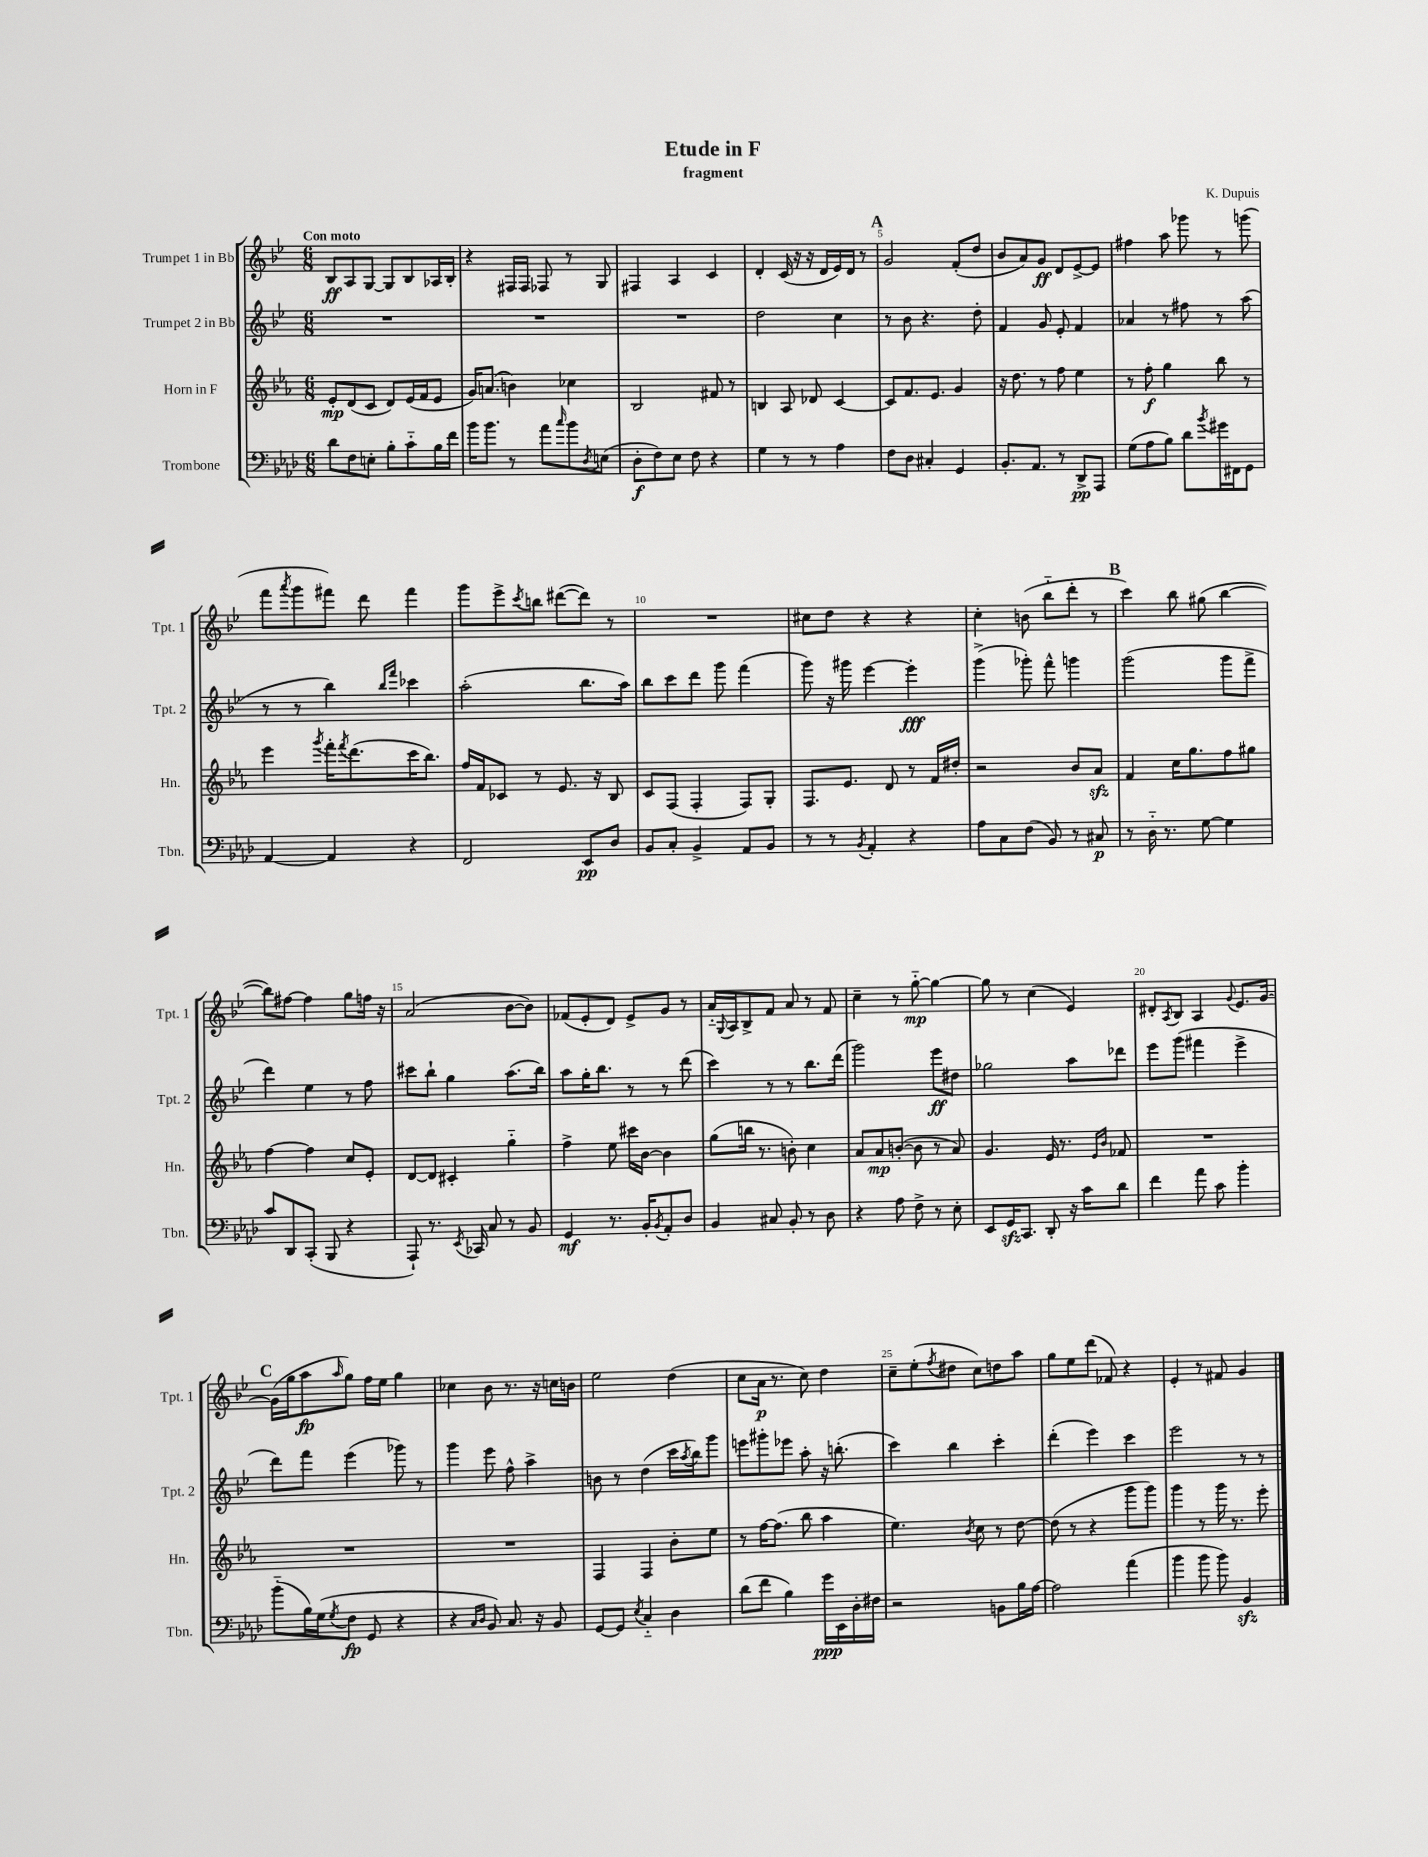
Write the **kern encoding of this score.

**kern	**dynam	**kern	**dynam	**kern	**dynam	**kern	**dynam
*part4	*part4	*part3	*part3	*part2	*part2	*part1	*part1
*staff4	*staff4	*staff3	*staff3	*staff2	*staff2	*staff1	*staff1
*I"Trombone	*	*I"Horn in F	*	*I"Trumpet 2 in Bb	*	*I"Trumpet 1 in Bb	*
*I'Tbn.	*	*I'Hn.	*	*I'Tpt. 2	*	*I'Tpt. 1	*
*clefF4	*	*clefG2	*	*clefG2	*	*clefG2	*
*k[b-e-a-d-]	*	*k[b-e-a-]	*	*k[b-e-]	*	*k[b-e-]	*
*M6/8	*	*M6/8	*	*M6/8	*	*M6/8	*
=1	=1	=1	=1	=1	=1	=1	=1
!	!	!	!	!	!	!LO:TX:a:B:t=Con moto	!
8d-\L	.	8e-'/L	mp	2.r	.	8B-/L	ff
8F\	.	(8d/	.	.	.	8A/	.
8En'\J	.	8c/J	.	.	.	[8G/J	.
8B-'\L	.	8d/L)	.	.	.	8G/L]	.
8c\	.	(16e-/L	.	.	.	8B-/	.
.	.	16f/J	.	.	.	.	.
16B-\L	.	8e-/J	.	.	.	16A-X/L	.
16f\JJ	.	.	.	.	.	16B-'/JJ	.
=2	=2	=2	=2	=2	=2	=2	=2
16b-\KL	.	16g/KL)	.	2.r	.	4r	.
8.b-\J	.	(8.an/J	.	.	.	.	.
8r	.	4bn\)	.	.	.	16F#X/LL	.
.	.	.	.	.	.	16F#/JJ	.
8a-\L	.	.	.	.	.	8F-X/	.
16qqcc/	.	.	.	.	.	.	.
8b-\	.	4cc-X\	.	.	.	8r	.
8qD-/	.	.	.	.	.	.	.
(8En\J	.	.	.	.	.	8G/	.
=3	=3	=3	=3	=3	=3	=3	=3
8D-'\L	f	2B-/	.	2.r	.	4F#X/	.
8F\)	.	.	.	.	.	.	.
8E-\J	.	.	.	.	.	4A/	.
8F\	.	.	.	.	.	.	.
4r	.	8f#X/	.	.	.	4c/	.
.	.	8r	.	.	.	.	.
=4	=4	=4	=4	=4	=4	=4	=4
4G\	.	4Bn/	.	2dd\	.	4d'/	.
8r	.	8A-/	.	.	.	(16c/	.
.	.	.	.	.	.	16r	.
8r	.	8d-X/	.	.	.	16r	.
.	.	.	.	.	.	16d/LL	.
4A-\	.	[4c/	.	4cc\	.	16e-/)	.
.	.	.	.	.	.	16d/JJ	.
.	.	.	.	.	.	8r	.
!!LO:REH:place=s1:t=A
=5	=5	=5	=5	=5	=5	=5	=5
8F\L	.	8c/L]	.	8r	.	2g/	.
8D-\J	.	8.f/	.	8b-\	.	.	.
4C#X'/	.	.	.	4.r	.	.	.
.	.	8.e-/J	.	.	.	.	.
4GG/	.	4g/	.	.	.	(8f'/L	.
.	.	.	.	8dd'\	.	8dd/J	.
=6	=6	=6	=6	=6	=6	=6	=6
8.BB-'/L	.	16r	.	4f/	.	8b-/L	.
.	.	8.dd\	.	.	.	.	.
.	.	.	.	.	.	8a/)	.
8.AA-/J	.	.	.	.	.	.	.
.	.	8r	.	8g/	.	8g/J	ff
8r	.	8ff\	.	8e-'/	.	8d/L	.
8DD-^/L	pp	4ee-\	.	4f/	.	[8e-^/	.
8AAA-/J	.	.	.	.	.	8e-/J]	.
=7	=7	=7	=7	=7	=7	=7	=7
(8G\L	.	8r	.	4a-X/	.	4ff#X\	.
8A-\	.	8ff'\	f	.	.	.	.
8B-\J)	.	4gg\	.	8r	.	8aa\	.
8d-\L	.	.	.	8ff#X\	.	8ggg-X\	.
8qb-/	.	.	.	.	.	.	.
16g#X\L	.	8bb-\	.	8r	.	8r	.
16FF#X\J	.	.	.	.	.	.	.
8GG\J	.	8r	.	(8aa\	.	(8gggn\	.
!!LO:LB:g=z
=8	=8	=8	=8	=8	=8	=8	=8
[4AA-/	.	4eee-\	.	8r	.	8fff\L	.
.	.	.	.	.	.	8qaaa/	.
.	.	.	.	8r	.	8ggg\	.
.	.	8qggg/	.	.	.	.	.
4AA-/]	.	16fff'\KL	.	4bb-\)	.	8fff#X\J)	.
.	.	8qfff/	.	.	.	.	.
.	.	(8.ddd\	.	.	.	.	.
.	.	.	.	.	.	8ddd\	.
.	.	.	.	16qqbb-/LL	.	.	.
.	.	.	.	16qqfff/JJ	.	.	.
4r	.	16ccc\K	.	4ccc-X\	.	4fff#\	.
.	.	8.bb-\J)	.	.	.	.	.
=9	=9	=9	=9	=9	=9	=9	=9
2FF/	.	16ff/LL	.	(2aa'\	.	8ggg\L	.
.	.	16f/J	.	.	.	.	.
.	.	8c-X/J	.	.	.	8eee-^\	.
.	.	.	.	.	.	8qccc/	.
.	.	8r	.	.	.	8bbn\J	.
.	.	8.e-/	.	.	.	([8ddd#X\L	.
8EE-/L	pp	.	.	8.bb-\L	.	8ddd#\J])	.
.	.	16r	.	.	.	.	.
8D-/J	.	8B-/	.	.	.	8r	.
.	.	.	.	16aa\Jk)	.	.	.
=10	=10	=10	=10	=10	=10	=10	=10
8BB-/L	.	8c/L	.	8bb-\L	.	2.r	.
8C'/J	.	(8F/J	.	8ccc\	.	.	.
4BB-^/	.	4F'/	.	8ddd\J	.	.	.
.	.	.	.	8ggg\	.	.	.
8AA-/L	.	8F/L)	.	(4fff\	.	.	.
8BB-/J	.	8G'/J	.	.	.	.	.
=11	=11	=11	=11	=11	=11	=11	=11
8r	.	8.F/L	.	8ggg\)	.	8cc#X\L	.
8r	.	.	.	16r	.	8dd\J	.
.	.	8.e-/J	.	16ggg#X\	.	.	.
8qBB-/	.	.	.	.	.	.	.
4AA-'/	.	.	.	[4eee-\	.	4r	.
.	.	8d/	.	.	.	.	.
4r	.	8r	.	4eee-'\]	fff	4r	.
.	.	16f/LL	.	.	.	.	.
.	.	16dd#X'/JJ	.	.	.	.	.
=12	=12	=12	=12	=12	=12	=12	=12
8A-\L	.	2r	.	(4ggg^\	.	4cc'\	.
8C\	.	.	.	.	.	.	.
(8F\J	.	.	.	8ggg-X'\)	.	(8bn\	.
8BB-/)	.	.	.	8fff^^\	.	8bb-\L	.
8r	.	8b-/L	.	4gggn\	.	8ddd'\J	.
8C#X/	p	8a-zz/J	.	.	.	8r	.
!!LO:REH:place=s1:t=B
=13	=13	=13	=13	=13	=13	=13	=13
8r	.	4f/	.	(2ggg\	.	4ccc\)	.
16D-\	.	.	.	.	.	.	.
8.r	.	.	.	.	.	.	.
.	.	16cc\KL	.	.	.	8bb-\	.
.	.	8.gg\	.	.	.	.	.
[8G\	.	.	.	.	.	(8gg#X\	.
4G\]	.	8ff\	.	8ggg\L	.	[4bb-\	.
.	.	8gg#X\J	.	8fff^\J	.	.	.
!!LO:LB:g=z
=14	=14	=14	=14	=14	=14	=14	=14
8c/L	.	[4ff\	.	4ddd\)	.	8bb-\L])	.
8DD-/	.	.	.	.	.	[8ff#X\J	.
(8CC'/J	.	4ff\]	.	4ee-\	.	4ff#\]	.
8BBB-/	.	.	.	.	.	.	.
4r	.	8cc/L	.	8r	.	8gg\L	.
.	.	8e-'/J	.	8ff\	.	16ffn\Jk	.
.	.	.	.	.	.	16r	.
=15	=15	=15	=15	=15	=15	=15	=15
8AAA-`/)	.	[8d/L	.	8ccc#X\L	.	(2a/	.
8.r	.	8d/J]	.	8bb-`\J	.	.	.
.	.	4c#X'/	.	4gg\	.	.	.
8qEE-/	.	.	.	.	.	.	.
16CC-X/	.	.	.	.	.	.	.
8C/	.	.	.	.	.	.	.
8r	.	4gg\	.	(8.aa\L	.	[8b-\L	.
8BB-/	.	.	.	.	.	8b-\J])	.
.	.	.	.	16bb-\Jk)	.	.	.
=16	=16	=16	=16	=16	=16	=16	=16
4GG/	mf	4ff^\	.	8aa\L	.	(8f-X/L	.
.	.	.	.	16gg'\K	.	8e-'/	.
.	.	.	.	8.bb-\J	.	.	.
8.r	.	8ee-\	.	.	.	8d/J)	.
.	.	16ccc#X\LL	.	8r	.	8e-^/L	.
16BB-'/KL	.	[16b-\JJ	.	.	.	.	.
8qBB-/	.	.	.	.	.	.	.
8AA-'/	.	4b-\]	.	8r	.	8g/J	.
8D-/J	.	.	.	(8ddd\	.	8r	.
=17	=17	=17	=17	=17	=17	=17	=17
4BB-/	.	(8gg\L	.	4ccc\)	.	16a/LL	.
.	.	.	.	.	.	8qqG/	.
.	.	.	.	.	.	16A/J	.
.	.	16bbn\Jk	.	.	.	8B-^/	.
.	.	8.r	.	.	.	.	.
8C#X/	.	.	.	8r	.	8f/J	.
8BB-'/	.	8bn'\)	.	8r	.	8a/	.
8r	.	4cc\	.	8.bb-\L	.	8r	.
8D-\	.	.	.	.	.	8f/	.
.	.	.	.	(16ddd\Jk	.	.	.
=18	=18	=18	=18	=18	=18	=18	=18
4r	.	8a-/L	.	2ggg\)	.	4cc~\	.
.	.	8a-/	mp	.	.	.	.
8A-\	.	([8bn'/J	.	.	.	8r	.
8F^\	.	8b\]	.	.	.	[8gg\	mp
8r	.	8r	.	8eee-\L	ff	4gg\_	.
8E-'\	.	8a-/)	.	8dd#X\J	.	.	.
=19	=19	=19	=19	=19	=19	=19	=19
8EE-/L	.	4.g/	.	2gg-X\	.	8gg\]	.
16GGzz/K	.	.	.	.	.	8r	.
8.CC/J	.	.	.	.	.	.	.
.	.	.	.	.	.	(4cc\	.
8DD-'/	.	16e-/	.	.	.	.	.
.	.	8.r	.	.	.	.	.
16r	.	.	.	8aa\L	.	4e-/)	.
16c\KL	.	.	.	.	.	.	.
.	.	16qqe-/LL	.	.	.	.	.
.	.	16qqb-/JJ	.	.	.	.	.
8d-\J	.	8f-X/	.	8ddd-X\J	.	.	.
=20	=20	=20	=20	=20	=20	=20	=20
4f\	.	2.r	.	8eee-\L	.	8d#X'/L	.
.	.	.	.	.	.	8qA/	.
.	.	.	.	(8ggg\J	.	8B-/J	.
8a-\	.	.	.	4fff#X\	.	4A/	.
8c\	.	.	.	.	.	.	.
.	.	.	.	.	.	8qqg/	.
4b-'\	.	.	.	4eee-^\	.	8.e-/L	.
.	.	.	.	.	.	[16g/Jk	.
!!LO:LB:g=z
!!LO:REH:place=s1:t=C
=21	=21	=21	=21	=21	=21	=21	=21
(8b-\L	.	2.r	.	8ddd\L)	.	(16g\LL]	.
.	.	.	.	.	.	16gg\J	.
16B-\L)	.	.	.	8fff\J	.	8aa\	fp
(16G\J	.	.	.	.	.	.	.
8qG/	.	.	.	.	.	16qqaa/	.
8F\J	fp	.	.	(4eee-\	.	8gg\J)	.
8GG/	.	.	.	.	.	16ff\LL	.
.	.	.	.	.	.	16ee-\JJ	.
4r	.	.	.	8ggg-X\)	.	4gg\	.
.	.	.	.	8r	.	.	.
=22	=22	=22	=22	=22	=22	=22	=22
4r	.	2.r	.	4ggg\	.	4cc-X\	.
16qqC/LL	.	.	.	.	.	.	.
16qqD-/JJ	.	.	.	.	.	.	.
8BB-/)	.	.	.	8eee-\	.	8b-\	.
8.C/	.	.	.	8ff^^\	.	8.r	.
.	.	.	.	4aa^\	.	.	.
16r	.	.	.	.	.	16r	.
8BB-/	.	.	.	.	.	16ccn\LL	.
.	.	.	.	.	.	16bn\JJ	.
=23	=23	=23	=23	=23	=23	=23	=23
[8GG/L	.	4F/	.	8bn\	.	2ee-\	.
8GG/J]	.	.	.	8r	.	.	.
8qE-/	.	.	.	.	.	.	.
4C/	.	4F/	.	(4dd\	.	.	.
4D-\	.	8b-'\L	.	16ccc\LL	.	(4dd\	.
.	.	.	.	8qaa/	.	.	.
.	.	.	.	16bb-\J)	.	.	.
.	.	8ee-\J	.	8ggg\J	.	.	.
=24	=24	=24	=24	=24	=24	=24	=24
(8d-\L	.	8r	.	8eeen\L	.	8cc\L	.
8f\J	.	[16ff\KL	.	8ggg#X'\	.	16a\Jk	p
.	.	(8.ff\J]	.	.	.	8.r	.
4B-\)	.	.	.	8eee-X\J	.	.	.
.	.	8bb-\	.	8aa'\	.	8cc\)	.
16g\LL	ppp	4aa-\	.	16r	.	4dd\	.
16EE-\	.	.	.	(8.bbn'\	.	.	.
16D-'\	.	.	.	.	.	.	.
16F#X\JJ	.	.	.	.	.	.	.
=25	=25	=25	=25	=25	=25	=25	=25
2r	.	4.ee-\)	.	4ccc\)	.	8cc~\L	.
.	.	.	.	.	.	(8ee-'\	.
.	.	.	.	.	.	8qff/	.
.	.	.	.	4bb-\	.	8dd#X\J	.
.	.	8qb-/	.	.	.	.	.
.	.	8cc\	.	.	.	8cc\L)	.
8BBn\L	.	8r	.	4ccc'\	.	8ddn\	.
16B-\L	.	[8dd\	.	.	.	8aa\J	.
[16A-\JJ	.	.	.	.	.	.	.
=26	=26	=26	=26	=26	=26	=26	=26
2A-\]	.	(8dd\]	.	(4ddd'\	.	8gg\L	.
.	.	8r	.	.	.	8ee-\	.
.	.	4r	.	4eee-\)	.	(8ddd\J	.
.	.	.	.	.	.	8f-X/)	.
(4a-\	.	8ggg\L	.	4ccc\	.	4r	.
.	.	8ggg\J)	.	.	.	.	.
=27	=27	=27	=27	=27	=27	=27	=27
4b-\	.	4ggg\	.	2eee-\	.	4e-'/	.
8b-\	.	8r	.	.	.	8r	.
8b-\)	.	16ggg\	.	.	.	8f#X/	.
.	.	8.r	.	.	.	.	.
4BB-zz/	.	.	.	8r	.	4g/	.
.	.	8eee-'\	.	8r	.	.	.
==	==	==	==	==	==	==	==
*-	*-	*-	*-	*-	*-	*-	*-
